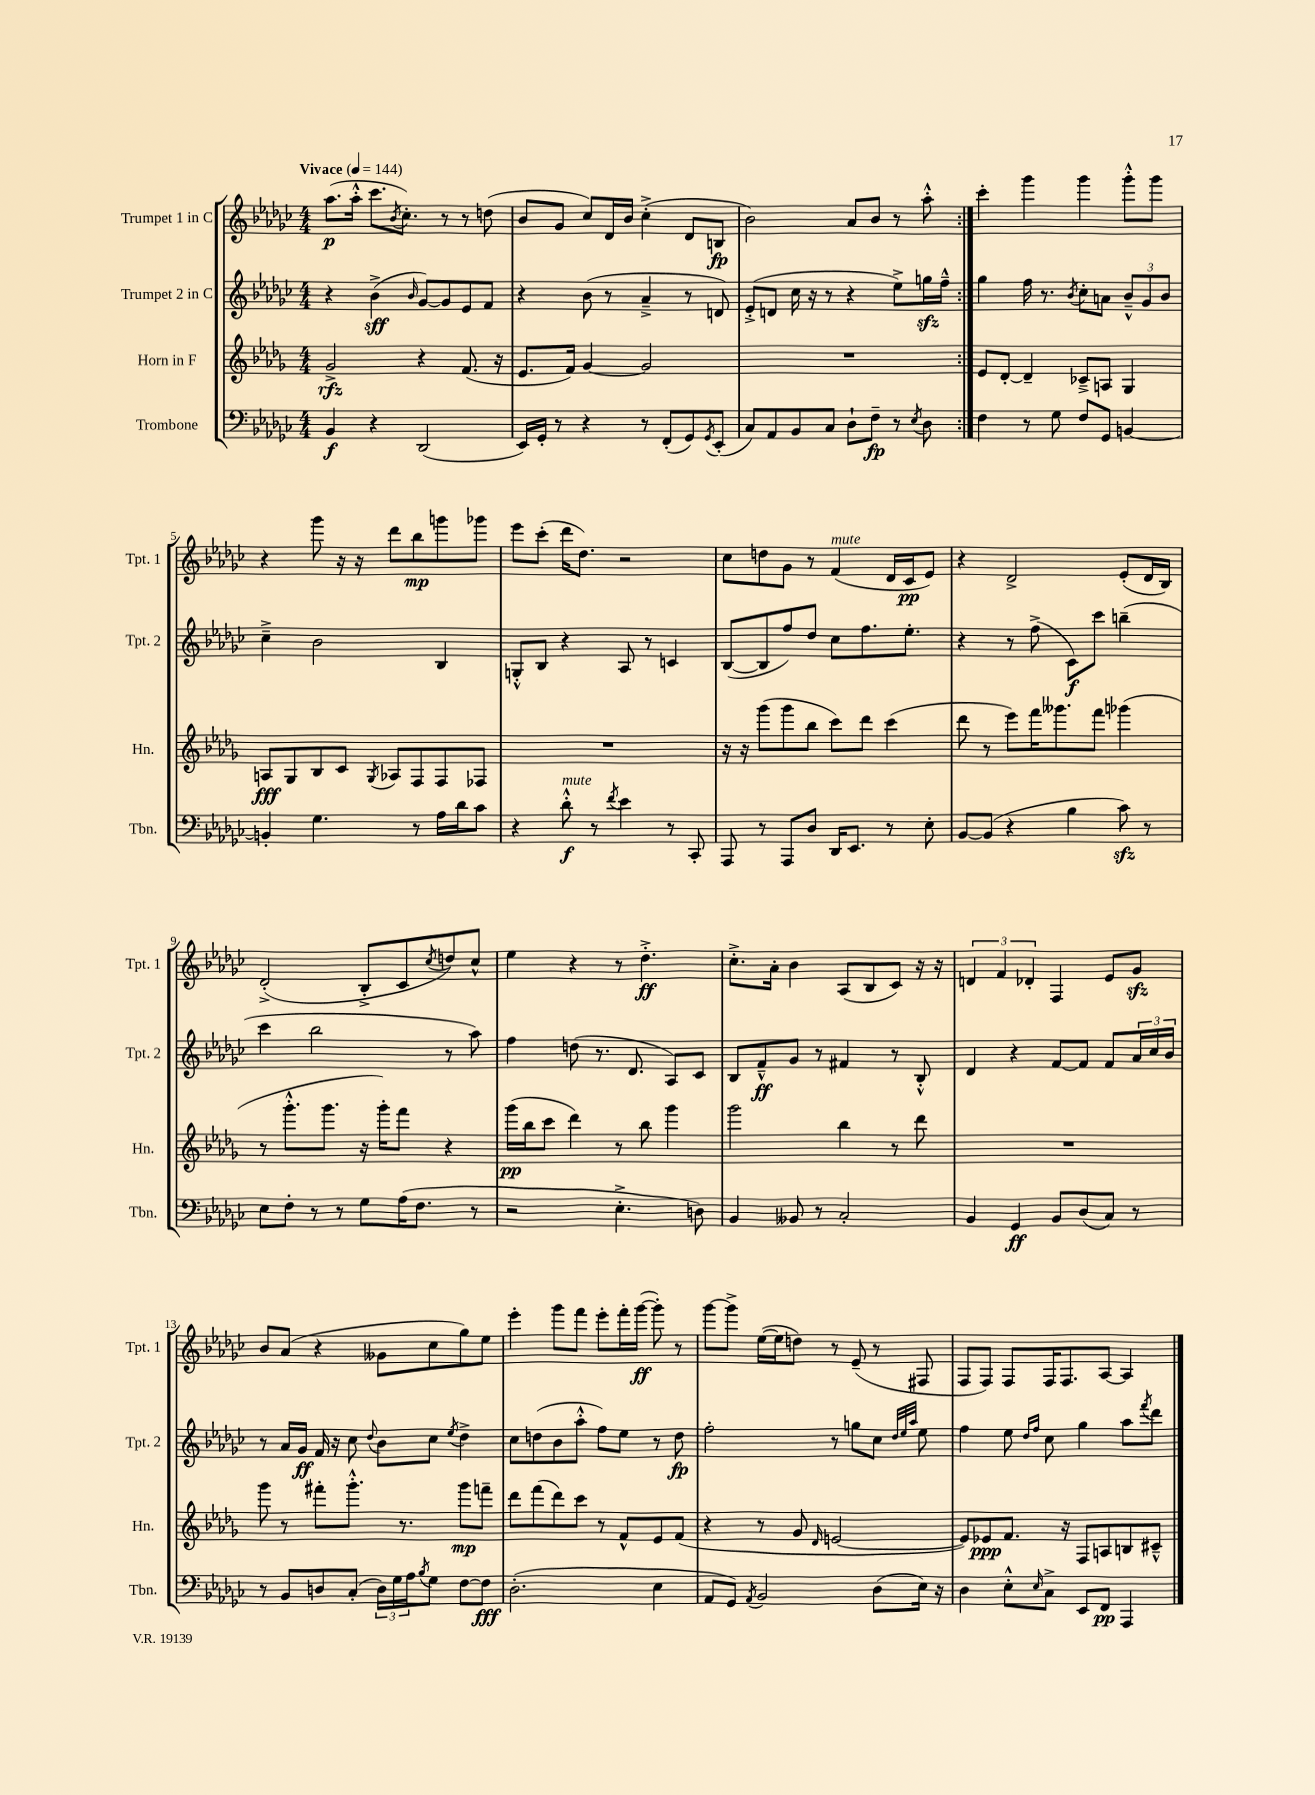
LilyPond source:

<<
\new StaffGroup <<
\new Staff = "s0" \with { instrumentName = "Trumpet 1 in C" shortInstrumentName = "Tpt. 1" } {
    \clef treble \key ges \major \numericTimeSignature \time 4/4 \tempo "Vivace" 4 = 144
    \repeat volta 2 { aes''8.\p( aes''16-.-^ ces'''8. \acciaccatura { bes'8 } ces''8.-.) r8 r8 d''8( |
    bes'8 ges'8 ces''8) des'16 bes'16 ces''4-.->( des'8 b8\fp |
    bes'2) aes'8 bes'8 r8 aes''8-.-^ | }
    ces'''4-. ges'''4 ges'''4 ges'''8-.-^ ges'''8 |
    r4 ges'''8 r16 r16 des'''8 bes''8\mp g'''8 ges'''8 |
    ees'''8 ces'''8-.( des'''16 des''8.) r2 |
    ces''8 d''8 ges'8 r8 f'4^\markup { \italic "mute" }( des'16 ces'16\pp ees'8) |
    r4 des'2-> ees'8-.( des'16 bes16) |
    des'2-.->( bes8-.-> ces'8 \acciaccatura { ces''8 } d''8) ces''8-^ |
    ees''4 r4 r8 des''4.-.->\ff |
    ces''8.-.-> aes'16-. bes'4 aes8( bes8 ces'8) r16 r16 |
    \tuplet 3/2 { d'4 f'4 des'4-. } f4 ees'8 ges'8\sfz |
    bes'8 aes'8( r4 geses'8 ces''8 ges''8) ees''8 |
    ees'''4-. ges'''8 f'''8 ees'''8-. f'''16-. ges'''16~\ff( ges'''8-.) r8 |
    ges'''8~ ges'''8-> ees''16~( ees''16 d''8) r8 ees'8--( r8 fis8 |
    f8 f8) f8 f16 f8. aes8~ aes4 \bar "|." |
}
\new Staff = "s1" \with { instrumentName = "Trumpet 2 in C" shortInstrumentName = "Tpt. 2" } {
    \clef treble \key ges \major \numericTimeSignature \time 4/4
    \repeat volta 2 { r4 bes'4->\sff( \grace { bes'16 } ges'8~) ges'8 ees'8 f'8 |
    r4 bes'8( r8 aes'4---> r8 d'8) |
    ees'8-.->( d'8 ces''16 r16 r8 r4 ees''8->) g''16\sfz f''16---^ | }
    ges''4 f''16 r8. \acciaccatura { bes'8 } ces''8-. a'8 \tuplet 3/2 { bes'8---^ ges'8 bes'8 } |
    ces''4---> bes'2 bes4 |
    g8-.-^ bes8 r4 aes8 r8 c'4 |
    bes8~( bes8 f''8) des''8 ces''8 f''8. ees''8.-. |
    r4 r8 f''8->( ces'8\f) ces'''8 b''4--( |
    ces'''4 bes''2 r8 aes''8) |
    f''4 d''8( r8. des'8. aes8) ces'8 |
    bes8 f'8---^\ff ges'8 r8 fis'4 r8 bes8-.-^ |
    des'4 r4 f'8~ f'8 f'8 \tuplet 3/2 { aes'16 ces''16 bes'16 } |
    r8 aes'16 ges'16\ff f'16 r16 ces''8 \appoggiatura { des''8 } bes'8 ces''8 \acciaccatura { ees''8 } des''4-> |
    ces''8 d''8( bes'8 aes''8-.-^ f''8) ees''8 r8 d''8\fp |
    f''2-. r8 g''8 ces''8 \grace { des''32 ees''32 aes''32 } ees''8 |
    f''4 ees''8 \grace { des''16 f''16 } ces''8 ges''4 aes''8 \acciaccatura { f'''8 } des'''8 \bar "|." |
}
\new Staff = "s2" \with { instrumentName = "Horn in F" shortInstrumentName = "Hn." } {
    \clef treble \key des \major \numericTimeSignature \time 4/4
    \repeat volta 2 { ges'2->\rfz r4 f'8.( r16 |
    ees'8. f'16) ges'4~ ges'2 |
    R1 | }
    ees'8 des'8~-. des'4-- ces'8---> a8 ges4 |
    a8\fff ges8 bes8 c'8 \acciaccatura { ges8 } aes8 f8 f8 fes8 |
    R1 |
    r16 r16 ges'''8( ges'''8 bes''8 c'''8) des'''8 c'''4( |
    des'''8 r8 ees'''8) f'''16 geses'''8. f'''8 ges'''4( |
    r8 ges'''8.-.-^ ges'''8. r16 ges'''16-.) f'''8 r4 |
    ges'''16\pp( bes''16 c'''8 des'''4) r8 bes''8 ges'''4 |
    ges'''2 bes''4 r8 des'''8 |
    R1 |
    ges'''8 r8 fis'''8-. ges'''8.-.-^ r8. ges'''8\mp f'''8-- |
    des'''8 f'''8( des'''8) c'''8 r8 f'8-^ ees'8 f'8( |
    r4 r8 ges'8 \grace { des'16 } e'2~ |
    e'8) ees'8\ppp f'8. r16 f8 a8 b8 cis'8---^ \bar "|." |
}
\new Staff = "s3" \with { instrumentName = "Trombone" shortInstrumentName = "Tbn." } {
    \clef bass \key ges \major \numericTimeSignature \time 4/4
    \repeat volta 2 { bes,4\f r4 des,2( |
    ees,16) ges,16-. r8 r4 r8 f,8-.( ges,8) \acciaccatura { ges,8 } ees,8-.( |
    ces8) aes,8 bes,8 ces8 des8-! f8--\fp r8 \acciaccatura { ees8 } des8 | }
    f4 r8 ges8 f8 ges,8 b,4~ |
    b,4-. ges4. r8 aes16 des'16 ces'8 |
    r4 des'8-.-^\f^\markup { \italic "mute" } r8 \acciaccatura { f'8 } ees'4 r8 ces,8-. |
    aes,,8 r8 aes,,8 des8 des,16 ees,8. r8 ees8-. |
    bes,8~ bes,8( r4 bes4 ces'8\sfz) r8 |
    ees8 f8-. r8 r8 ges8 aes16( f8. r8 |
    r2 ees4.-.-> d8) |
    bes,4 beses,8 r8 ces2-. |
    bes,4 ges,4\ff bes,8 des8( ces8) r8 |
    r8 bes,8 d8 ces8-.( \tuplet 3/2 { d16) ges16 aes16 } \acciaccatura { bes8 } ges8 f8~ f8\fff |
    des2.-.( ees4 |
    aes,8 ges,8) \acciaccatura { aes,8 } bes,2 des8( ees16) r16 |
    des4 ees8-.-^ \grace { ees16 } ces8-> ees,8 f,8\pp aes,,4 \bar "|." |
}
>>
>>
